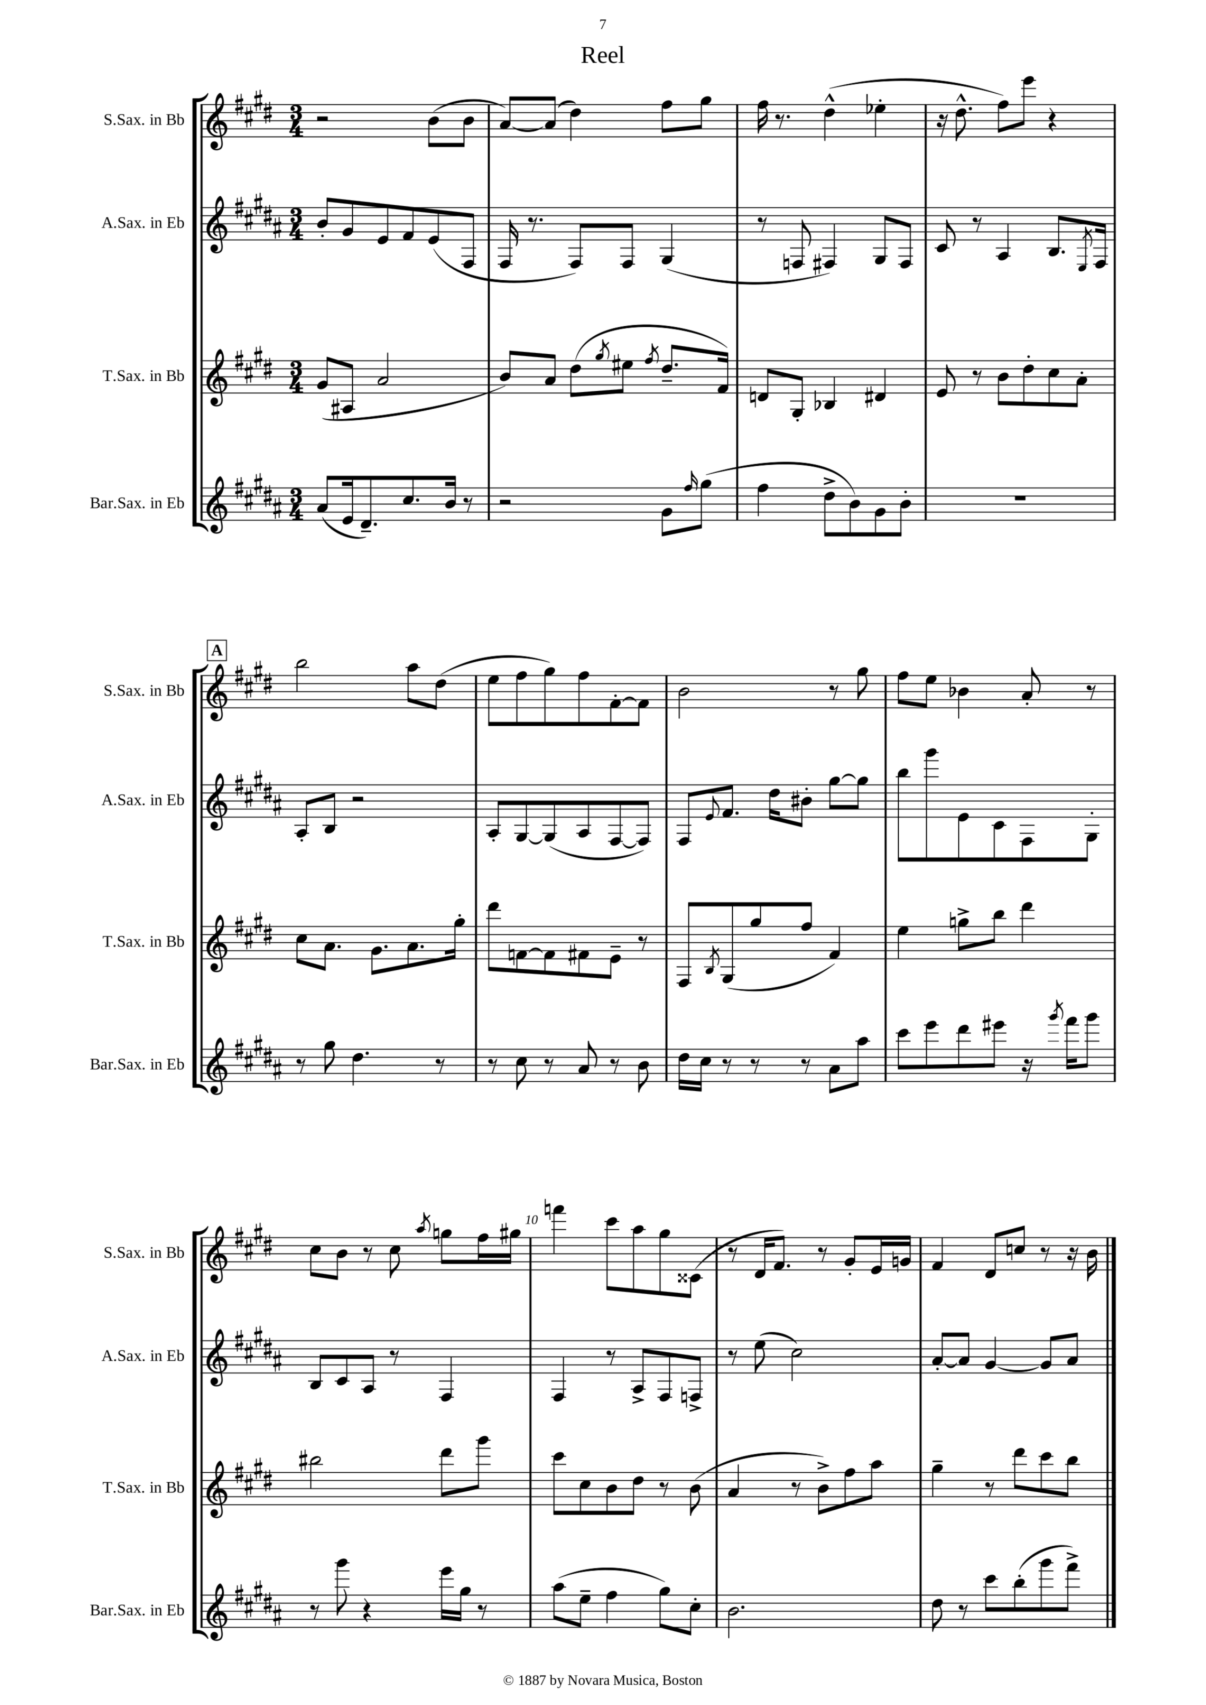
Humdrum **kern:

**kern	**kern	**kern	**kern
*part4	*part3	*part2	*part1
*staff4	*staff3	*staff2	*staff1
*I"Bar.Sax. in Eb	*I"T.Sax. in Bb	*I"A.Sax. in Eb	*I"S.Sax. in Bb
*I'Bar.Sax. in Eb	*I'T.Sax. in Bb	*I'A.Sax. in Eb	*I'S.Sax. in Bb
*clefG2	*clefG2	*clefG2	*clefG2
*k[f#c#g#d#a#]	*k[f#c#g#d#]	*k[f#c#g#d#a#]	*k[f#c#g#d#]
*M3/4	*M3/4	*M3/4	*M3/4
=1	=1	=1	=1
(8a#/L	(8g#/L	8b'/L	2r
16e/k	8A#X/J	8g#/	.
8.d#~/)	.	.	.
.	2a/	8e/	.
8.cc#/	.	8f#/	.
.	.	(8e/	(8b\L
16b/Jk	.	.	.
8r	.	8F#/J	8b\J
=2	=2	=2	=2
2r	8b/L)	16F#/	[8a/L)
.	.	8.r	.
.	8a/J	.	(8a/J]
.	(8dd#\L	8F#/L)	4dd#\)
.	8qgg#/	.	.
.	8ee#X\J	8F#/J	.
.	8qff#/	.	.
8g#\L	8.dd#~/L	(4G#/	8ff#\L
16qqff#/	.	.	.
(8gg#\J	.	.	8gg#\J
.	16f#/Jk)	.	.
=3	=3	=3	=3
4ff#\	8dn/L	8r	16ff#\
.	.	.	8.r
.	8G#'/J	8Fn/	.
8dd#^\L	4B-X/	4F#X/)	(4dd#^^\
8b\)	.	.	.
8g#\	4d#X/	8G#/L	4ee-X'\
8b'\J	.	8F#/J	.
=4	=4	=4	=4
2.r	8e/	8c#/	16r
.	.	.	8.dd#^^\
.	8r	8r	.
.	8b\L	4A#/	8ff#\L)
.	8dd#'\	.	8eee\J
.	8cc#\	8.B/L	4r
.	8a'\J	.	.
.	.	8qE/	.
.	.	16F#/Jk	.
!!LO:LB:g=z
!!LO:REH:place=s1:t=A
=5	=5	=5	=5
8r	8cc#\L	8A#'/L	2bb\
8gg#\	8.a\J	8B/J	.
4.dd#\	.	2r	.
.	8.g#\L	.	.
.	8.a\	.	8aa\L
8r	.	.	(8dd#\J
.	16gg#'\Jk	.	.
=6	=6	=6	=6
8r	8ddd#\L	8A#'/L	8ee\L
8cc#\	[8fn\	[8G#/	8ff#\
8r	8f\]	(8G#/]	8gg#\)
8a#/	8f#X\	8A#/	8ff#\
8r	8e~\J	[8F#/	[8f#'\
8b\	8r	8F#/J])	8f#\J]
=7	=7	=7	=7
16dd#\LL	8F#/L	8F#/L	2b\
16cc#\JJ	.	.	.
.	8qB/	8qqe/	.
8r	(8G#/	8.f#/J	.
8r	8gg#/	.	.
.	.	16dd#\KL	.
8r	8ff#/J	8b#X'\J	.
8a#\L	4f#/)	[8gg#\L	8r
8aa#\J	.	8gg#\J]	8gg#\
=8	=8	=8	=8
8ccc#\L	4ee\	8bb\L	8ff#\L
8eee\	.	8ggg#\	8ee\J
8ddd#\	8ggn^\L	8e\	4b-X\
8eee#X\J	8bb\J	8c#\	.
16r	4ddd#\	8F#\	8a'/
8qggg#/	.	.	.
16fff#\KL	.	.	.
8ggg#\J	.	8G#'\J	8r
!!LO:LB:g=z
=9	=9	=9	=9
8r	2bb#X\	8B/L	8cc#\L
8ggg#\	.	8c#/	8b\J
4r	.	8A#/J	8r
.	.	8r	8cc#\
.	.	.	8qaa/
16eee\LL	8ddd#\L	4F#/	8ggn\L
16gg#\JJ	.	.	.
8r	8ggg#\J	.	16ff#\L
.	.	.	16gg#X\JJ
=10	=10	=10	=10
(8aa#\L	8ccc#\L	4F#/	4fffn\
8ee~\J	8cc#\	.	.
4ff#\	8b\	8r	8ccc#\L
.	8dd#\J	8A#^/L	8aa\
8gg#\L)	8r	8F#/	8gg#\
8cc#'\J	(8b\	8Fn^/J	(8c##X\J
=11	=11	=11	=11
2.b\	4a/	8r	8r
.	.	(8ee\	16d#/KL
.	.	.	8.f#/J)
.	8r	2cc#\)	.
.	8b^\L)	.	8r
.	8ff#\	.	8g#'/L
.	8aa\J	.	16e/L
.	.	.	16gn/JJ
=12	=12	=12	=12
8dd#\	4gg#~\	[8a#'/L	4f#/
8r	.	8a#/J]	.
8ccc#\L	8r	[4g#/	8d#/L
(8bb'\	8ddd#\L	.	8ccn/J
8ggg#\	8ccc#\	8g#/L]	8r
8fff#^\J)	8bb\J	8a#/J	16r
.	.	.	16b\
==	==	==	==
*-	*-	*-	*-
